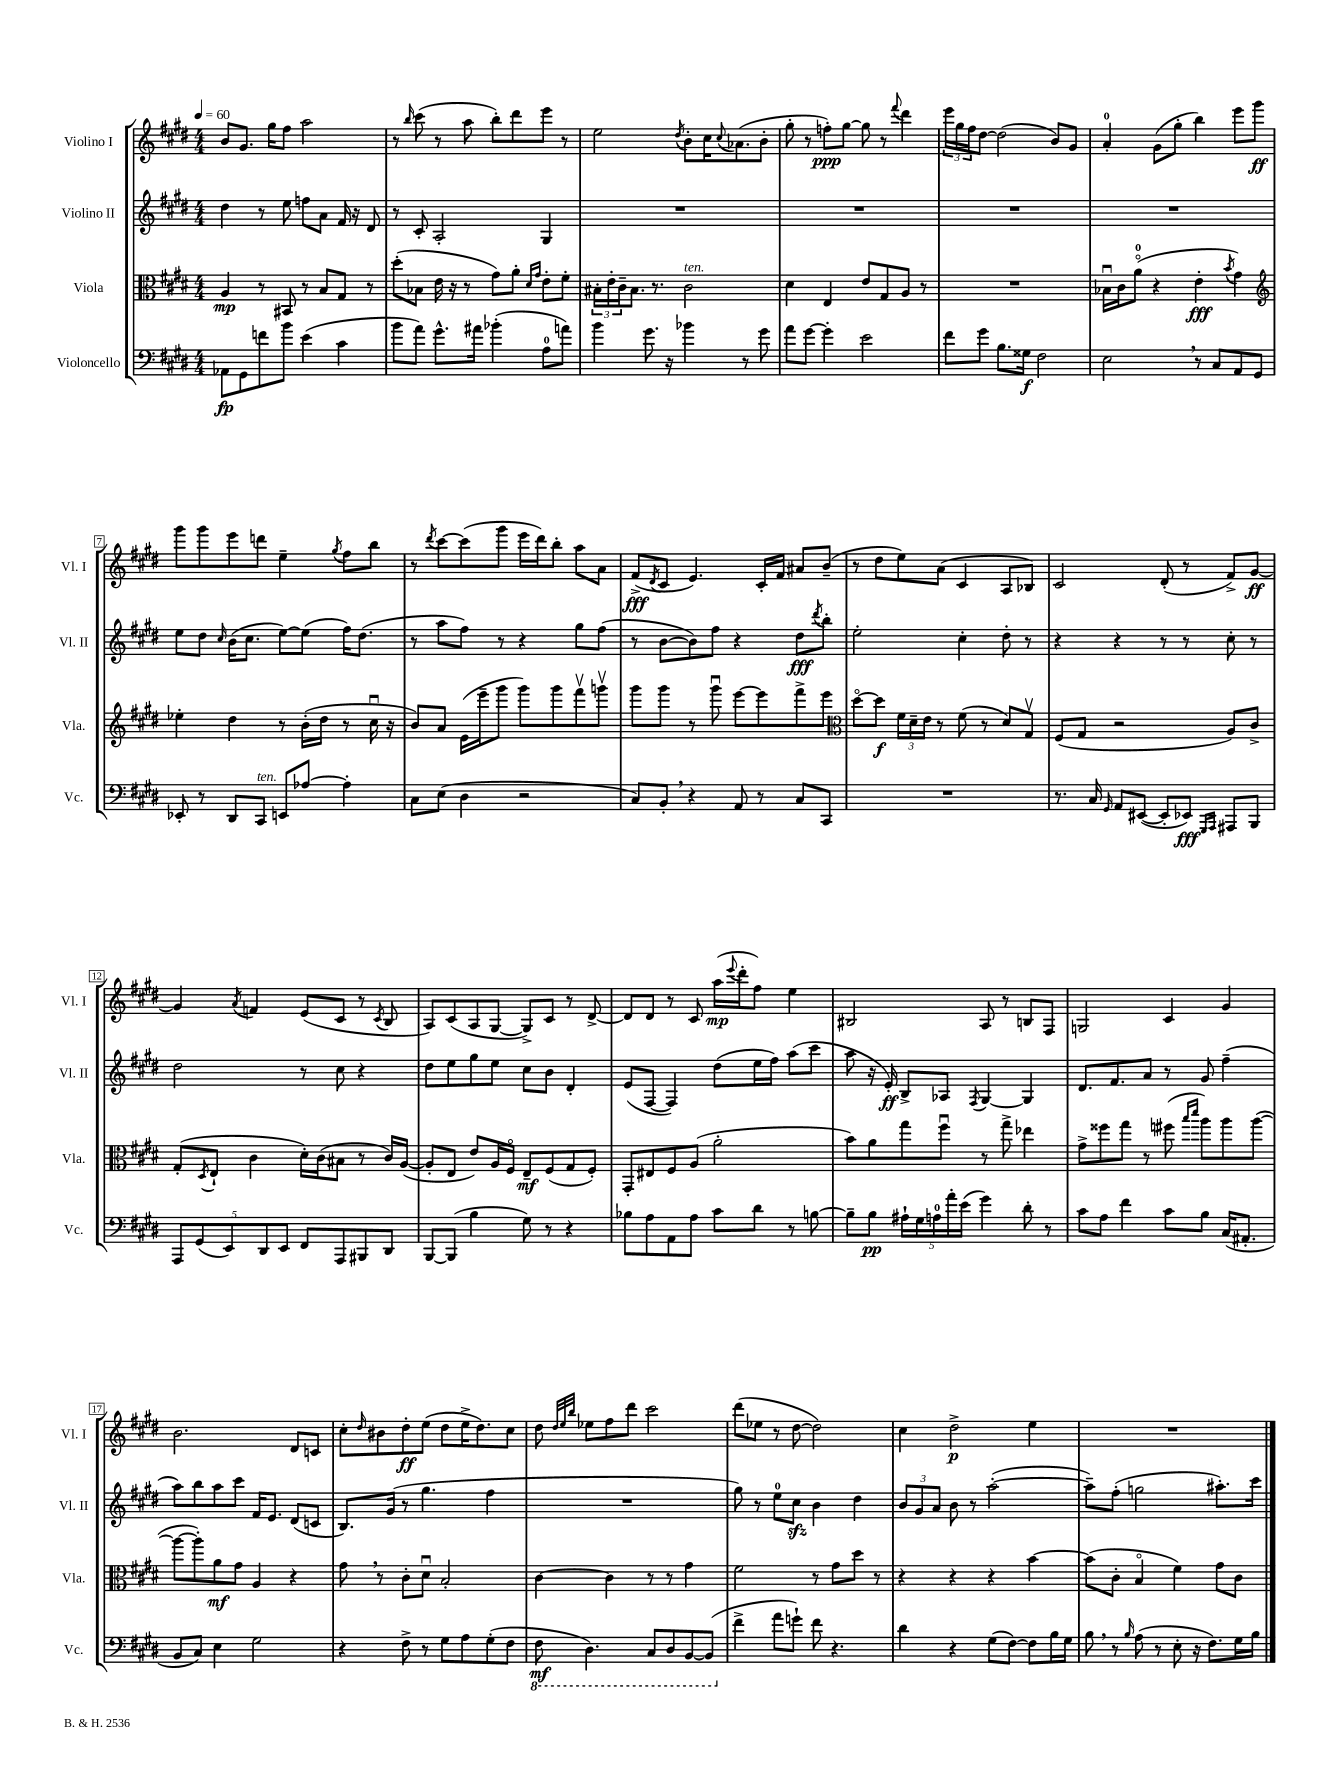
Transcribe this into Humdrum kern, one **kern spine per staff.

**kern	**dynam	**kern	**dynam	**kern	**dynam	**kern	**dynam
*part4	*part4	*part3	*part3	*part2	*part2	*part1	*part1
*staff4	*staff4	*staff3	*staff3	*staff2	*staff2	*staff1	*staff1
*I"Violoncello	*	*I"Viola	*	*I"Violino II	*	*I"Violino I	*
*I'Vc.	*	*I'Vla.	*	*I'Vl. II	*	*I'Vl. I	*
*clefF4	*	*clefC3	*	*clefG2	*	*clefG2	*
*k[f#c#g#d#]	*	*k[f#c#g#d#]	*	*k[f#c#g#d#]	*	*k[f#c#g#d#]	*
*M4/4	*	*M4/4	*	*M4/4	*	*M4/4	*
*MM60	*	*MM60	*	*MM60	*	*MM60	*
=1	=1	=1	=1	=1	=1	=1	=1
8AA-X\L	fp	4A/	mp	4dd#\	.	8b/L	.
8GG#\	.	.	.	.	.	8.g#/J	.
8fn\	.	8r	.	8r	.	.	.
.	.	.	.	.	.	16gg#\KL	.
8b\J	.	8BB#X/	.	8ee\	.	8ff#\J	.
(4e\	.	8r	.	8ffn\L	.	2aa\	.
.	.	8B/L	.	8a\J	.	.	.
4c#\	.	8G#/J	.	16f#/	.	.	.
.	.	.	.	16r	.	.	.
.	.	8r	.	8d#/	.	.	.
=2	=2	=2	=2	=2	=2	=2	=2
8b\L	.	(8dd#'\L	.	8r	.	8r	.
.	.	.	.	.	.	16qqbb/	.
8a\J)	.	8B-X\J	.	8c#'/	.	(8ccc#\	.
8.g#^^\L	.	16e\	.	2A'/	.	8r	.
.	.	16r	.	.	.	.	.
.	.	8r	.	.	.	8aa\	.
16a#X\Jk	.	.	.	.	.	.	.
(4b-X'\	.	8g#\L)	.	.	.	8bb'\L)	.
.	.	8a'\J	.	.	.	8ddd#\	.
.	.	16qqd#/LL	.	.	.	.	.
.	.	16qqg#/JJ	.	.	.	.	.
8A\L	.	8e'\L	.	4G#/	.	8eee\J	.
8an\J)	.	8f#'\J	.	.	.	8r	.
=3	=3	=3	=3	=3	=3	=3	=3
4b\	.	24B#X'\LL	.	1r	.	2ee\	.
.	.	24e'\	.	.	.	.	.
.	.	24c#~\J	.	.	.	.	.
.	.	8.B#\J	.	.	.	.	.
8.g#\	.	.	.	.	.	.	.
.	.	8.r	.	.	.	.	.
16r	.	.	.	.	.	.	.
.	.	.	.	.	.	8qdd#/	.
!	!	!LO:TX:a:i:t=ten.	!	!	!	!	!
4b-X\	.	2c#\	.	.	.	8b'\L	.
.	.	.	.	.	.	16cc#\K	.
.	.	.	.	.	.	8qqcc#/	.
.	.	.	.	.	.	(8.a-X\	.
8r	.	.	.	.	.	.	.
8g#\	.	.	.	.	.	8b'\J	.
=4	=4	=4	=4	=4	=4	=4	=4
8a\L	.	4d#\	.	1r	.	8gg#'\	.
[8g#\J	.	.	.	.	.	8r	.
4g#'\]	.	4E/	.	.	.	8ffn'\L)	ppp
.	.	.	.	.	.	[8gg#\J	.
2e\	.	8e/L	.	.	.	8gg#\]	.
.	.	8G#/	.	.	.	8r	.
.	.	.	.	.	.	8qqfff#/	.
.	.	8A/J	.	.	.	4ddd#\	.
.	.	8r	.	.	.	.	.
=5	=5	=5	=5	=5	=5	=5	=5
8f#\L	.	1r	.	1r	.	24eee\LL	.
.	.	.	.	.	.	24gg#\	.
.	.	.	.	.	.	24ff#\J	.
8g#\J	.	.	.	.	.	[8dd#\J	.
8.B\L	.	.	.	.	.	(2dd#\]	.
16G##X\Jk	f	.	.	.	.	.	.
2F#\	.	.	.	.	.	.	.
.	.	.	.	.	.	8b/L)	.
.	.	.	.	.	.	8g#/J	.
=6	=6	=6	=6	=6	=6	=6	=6
2E,\	.	16B-Xu\LL	.	1r	.	4a'/	.
.	.	16c#\J	.	.	.	.	.
.	.	(8a\J	.	.	.	.	.
.	.	4r	.	.	.	(8g#\L	.
.	.	.	.	.	.	8gg#'\J	.
8r	.	4e'\	fff	.	.	4bb\)	.
8C#/L	.	.	.	.	.	.	.
.	.	8qb/	.	.	.	.	.
8AA/	.	4g#\)	.	.	.	8eee\L	.
8GG#/J	.	.	.	.	.	8ggg#\J	ff
!!LO:LB:g=z
=7	=7	=7	=7	=7	=7	=7	=7
*	*	*clefG2	*	*	*	*	*
8EE-X'/	.	4ee-X'\	.	8ee\L	.	8ggg#\L	.
8r	.	.	.	8dd#\J	.	8ggg#\	.
.	.	.	.	16qqcc#/	.	.	.
8DD#/L	.	4dd#\	.	(16b\KL	.	8eee\	.
.	.	.	.	8.cc#\J	.	.	.
!LO:TX:a:i:t=ten.	!	!	!	!	!	!	!
8CC#/J	.	.	.	.	.	8dddn\J	.
8EEn/L	.	8r	.	[8ee\L)	.	4ee~\	.
[8A-X/J	.	(16b'\LL	.	(8ee\J]	.	.	.
.	.	16dd#\JJ	.	.	.	.	.
.	.	.	.	.	.	8qgg#/	.
4A-'\]	.	8r	.	16ff#\KL)	.	8ff#\L	.
.	.	.	.	(8.dd#\J	.	.	.
.	.	16cc#u\	.	.	.	8bb\J	.
.	.	16r	.	.	.	.	.
=8	=8	=8	=8	=8	=8	=8	=8
8C#\L	.	8b/L)	.	8r	.	8r	.
.	.	.	.	.	.	8qddd#/	.
(8E\J	.	8a/J	.	8aa\L	.	[8ccc#\L	.
4D#\	.	(16e\LL	.	8ff#\J)	.	(8ccc#\]	.
.	.	16eee~\J	.	.	.	.	.
.	.	8ggg#\J	.	8r	.	8ggg#\J	.
2r	.	8ggg#\L)	.	4r	.	16eee\LL	.
.	.	.	.	.	.	16ddd#\J)	.
.	.	8ggg#\	.	.	.	8bb'\J	.
.	.	8fff#v\	.	8gg#\L	.	8aa\L	.
.	.	8gggnv\J	.	(8ff#\J	.	8a\J	.
=9	=9	=9	=9	=9	=9	=9	=9
8C#/L)	.	8ggg#\L	.	8r	.	(8f#^/L	fff
.	.	.	.	.	.	8qd#/	.
8BB',/J	.	8ggg#\J	.	[8b\L	.	8c#/J	.
4r	.	8r	.	8b\])	.	4.e/)	.
.	.	8ggg#u\	.	8ff#\J	.	.	.
8AA/	.	[8eee\L	.	4r	.	.	.
8r	.	8eee\]	.	.	.	16c#'/LL	.
.	.	.	.	.	.	16f#/JJ	.
8C#/L	.	8fff#^\	.	8dd#\L	fff	8a#X/L	.
.	.	.	.	8qddd#/	.	.	.
8CC#/J	.	8eee\J	.	8bb'\J	.	(8b~/J	.
=10	=10	=10	=10	=10	=10	=10	=10
*	*	*clefC3	*	*	*	*	*
1r	.	[8dd#\L	.	2ee'\	.	8r	.
.	.	8dd#\J]	f	.	.	8dd#\L	.
.	.	24f#\LL	.	.	.	8ee\)	.
.	.	24d#~\	.	.	.	.	.
.	.	24e\JJ	.	.	.	.	.
.	.	8r	.	.	.	(8a\J	.
.	.	(8f#\	.	4cc#'\	.	4c#/	.
.	.	8r	.	.	.	.	.
.	.	8d#/L)	.	8dd#'\	.	8A/L	.
.	.	8G#v/J	.	8r	.	8B-X/J)	.
=11	=11	=11	=11	=11	=11	=11	=11
8.r	.	(8F#/L	.	4r	.	2c#/	.
.	.	8G#/J	.	.	.	.	.
16C#/	.	.	.	.	.	.	.
16qqGG#/	.	.	.	.	.	.	.
8AA/L	.	2r	.	4r	.	.	.
([8EE#X/J	.	.	.	.	.	.	.
8EE#'/L]	.	.	.	8r	.	(8d#'/	.
8EE-X/J)	fff	.	.	8r	.	8r	.
16qqGGG#/LL	.	.	.	.	.	.	.
16qqAAA/JJ	.	.	.	.	.	.	.
8AAA#X/L	.	8A/L)	.	8cc#'\	.	8f#^/L)	.
8BBB/J	.	8c#^/J	.	8r	.	[8g#/J	ff
!!LO:LB:g=z
=12	=12	=12	=12	=12	=12	=12	=12
10AAA/L	.	(8G#'/L	.	2dd#\	.	4g#/]	.
(10GG#/	.	.	.	.	.	.	.
.	.	8qD#/	.	.	.	.	.
.	.	8E`/J	.	.	.	.	.
10EE/)	.	.	.	.	.	.	.
.	.	.	.	.	.	8qa/	.
.	.	4c#\	.	.	.	4fn/	.
10DD#/	.	.	.	.	.	.	.
10EE/J	.	.	.	.	.	.	.
8FF#/L	.	16d#'\LL)	.	8r	.	(8e/L	.
.	.	(16c#\J	.	.	.	.	.
8AAA/	.	8B#X\J	.	8cc#\	.	8c#/J	.
8BBB#X/	.	8r	.	4r	.	8r	.
.	.	.	.	.	.	8qc#/	.
8DD#/J	.	16c#/LL)	.	.	.	8B/	.
.	.	([16A/JJ	.	.	.	.	.
=13	=13	=13	=13	=13	=13	=13	=13
[8BBB/L	.	8A'/L]	.	8dd#\L	.	8A/L)	.
(8BBB/J]	.	8E/J	.	8ee\	.	(8c#/	.
4B\	.	8e/L)	.	8gg#\	.	8A/	.
.	.	16A/L	.	8ee\J	.	[8G#/J	.
.	.	16F#/JJ	.	.	.	.	.
8G#\)	.	8E~/L	mf	8cc#\L	.	8G#^/L])	.
8r	.	(8F#/	.	8b\J	.	8c#/J	.
4r	.	8G#/	.	4d#'/	.	8r	.
.	.	8F#'/J)	.	.	.	[8d#^/	.
=14	=14	=14	=14	=14	=14	=14	=14
8B-X\L	.	8GG#'/L	.	(8e/L	.	8d#/L]	.
8A\	.	8E#X/	.	[8F#/J	.	8d#/J	.
8AA\	.	8F#/	.	4F#/])	.	8r	.
8A\J	.	(8A/J	.	.	.	8c#/	.
8c#\L	.	2a'\	.	(8dd#\L	.	(16aa\LL	mp
.	.	.	.	.	.	8qqeee/	.
.	.	.	.	.	.	16ddd#'\J	.
8d#\J	.	.	.	16ee\L	.	8ff#\J)	.
.	.	.	.	16ff#\JJ)	.	.	.
8r	.	.	.	(8aa\L	.	4ee\	.
[8Bn\	.	.	.	8ccc#\J	.	.	.
=15	=15	=15	=15	=15	=15	=15	=15
8B~\L]	.	8b\L)	.	8aa\	.	2B#X/	.
8B\J	pp	8a\	.	16r	.	.	.
.	.	.	.	16e'/)	ff	.	.
20A#X`\LL	.	8gg#\	.	8B^/L	.	.	.
20G#\	.	.	.	.	.	.	.
20An\	.	.	.	.	.	.	.
.	.	8ff#u\J	.	8A-X/J	.	.	.
20a'\	.	.	.	.	.	.	.
(20e\JJ	.	.	.	.	.	.	.
.	.	.	.	8qF#/	.	.	.
4g#\)	.	8r	.	[4G#/	.	8A/	.
.	.	8gg#^\	.	.	.	8r	.
8d#'\	.	4ee-X\	.	4G#/]	.	8Bn/L	.
8r	.	.	.	.	.	8F#/J	.
=16	=16	=16	=16	=16	=16	=16	=16
8c#\L	.	8g#^\L	.	8.d#/L	.	2Gn/	.
8A\J	.	8ff##X\	.	.	.	.	.
.	.	.	.	8.f#/	.	.	.
4f#\	.	8gg#\J	.	.	.	.	.
.	.	8r	.	8a/J	.	.	.
8c#\L	.	(8ff#X\	.	8r	.	4c#/	.
.	.	16qqbb/LL	.	.	.	.	.
.	.	16qqddd#/JJ	.	.	.	.	.
8B\J	.	8aa\L)	.	8g#/	.	.	.
(16C#/KL	.	8aa\	.	(4ff#~\	.	4g#/	.
8.AA#X'/J	.	.	.	.	.	.	.
.	.	([8aa\J	.	.	.	.	.
!!LO:LB:g=z
=17	=17	=17	=17	=17	=17	=17	=17
8BB/L	.	8aa\L_	.	8aa\L)	.	2.b\	.
8C#/J)	.	8aa'\])	.	8bb\	.	.	.
4E\	.	8a\	mf	8aa\	.	.	.
.	.	8g#\J	.	8ccc#\J	.	.	.
2G#\	.	4A/	.	16f#/KL	.	.	.
.	.	.	.	8.e/J	.	.	.
.	.	4r	.	(8d#/L	.	8d#/L	.
.	.	.	.	8cn/J	.	8cn/J	.
=18	=18	=18	=18	=18	=18	=18	=18
4r	.	8g#,\	.	8.B/L)	.	8cc#'\L	.
.	.	.	.	.	.	16qqdd#/	.
.	.	8r	.	.	.	8b#X\	.
.	.	.	.	(16g#/Jk	.	.	.
8F#^\	.	8c#'\L	.	8r	.	8dd#'\	ff
8r	.	8d#u\J	.	4.gg#\	.	(8ee\J	.
8G#\L	.	2B'/	.	.	.	8dd#\L	.
8A\	.	.	.	.	.	16ee^\K	.
.	.	.	.	.	.	8.dd#\)	.
(8G#'\	.	.	.	4ff#\	.	.	.
8F#\J	.	.	.	.	.	8cc#\J	.
=19	=19	=19	=19	=19	=19	=19	=19
*8ba	*	*	*	*	*	*	*
8FF#\	mf	[4c#\	.	1r	.	8dd#\	.
.	.	.	.	.	.	32qqdd#/LLL	.
.	.	.	.	.	.	32qqee/	.
.	.	.	.	.	.	32qqbb/JJJ	.
4.DD#\)	.	.	.	.	.	8ee-X\L	.
.	.	4c#\]	.	.	.	8ff#\	.
.	.	.	.	.	.	8ddd#\J	.
8CC#/L	.	8r	.	.	.	2ccc#\	.
8DD#/	.	8r	.	.	.	.	.
[8BBB/	.	4g#\	.	.	.	.	.
(8BBB/J]	.	.	.	.	.	.	.
=20	=20	=20	=20	=20	=20	=20	=20
*X8ba	*	*	*	*	*	*	*
4f#^\	.	2f#\	.	8gg#\)	.	(8ddd#\L	.
.	.	.	.	8r	.	8ee-X\J	.
8a\L	.	.	.	8ee\L	.	8r	.
8gn`\J)	.	.	.	8cc#zz\J	.	[8dd#\	.
8f#\	.	8r	.	4b\	.	2dd#\])	.
4.r	.	8g#\L	.	.	.	.	.
.	.	8dd#\J	.	4dd#\	.	.	.
.	.	8r	.	.	.	.	.
=21	=21	=21	=21	=21	=21	=21	=21
4d#\	.	4r	.	12b/L	.	4cc#\	.
.	.	.	.	12g#/	.	.	.
.	.	.	.	12a/J	.	.	.
4r	.	4r	.	8b\	.	2dd#^\	p
.	.	.	.	8r	.	.	.
(8G#\L	.	4r	.	([2aa'\	.	.	.
[8F#\J)	.	.	.	.	.	.	.
8F#\L]	.	[4b\	.	.	.	4ee\	.
16B\L	.	.	.	.	.	.	.
16G#\JJ	.	.	.	.	.	.	.
=22	=22	=22	=22	=22	=22	=22	=22
8B,\	.	(8b\L]	.	8aa~\L])	.	1r	.
8r	.	8c#'\J	.	(8ff#'\J	.	.	.
16qqB/	.	.	.	.	.	.	.
(8A\	.	4B/	.	2ggn\	.	.	.
8r	.	.	.	.	.	.	.
8E'\	.	4f#\)	.	.	.	.	.
16r	.	.	.	.	.	.	.
8.F#\L)	.	.	.	.	.	.	.
.	.	8g#\L	.	8.aa#X'\L)	.	.	.
16G#\L	.	8c#\J	.	.	.	.	.
16B\JJ	.	.	.	16ccc#\Jk	.	.	.
==	==	==	==	==	==	==	==
*-	*-	*-	*-	*-	*-	*-	*-
